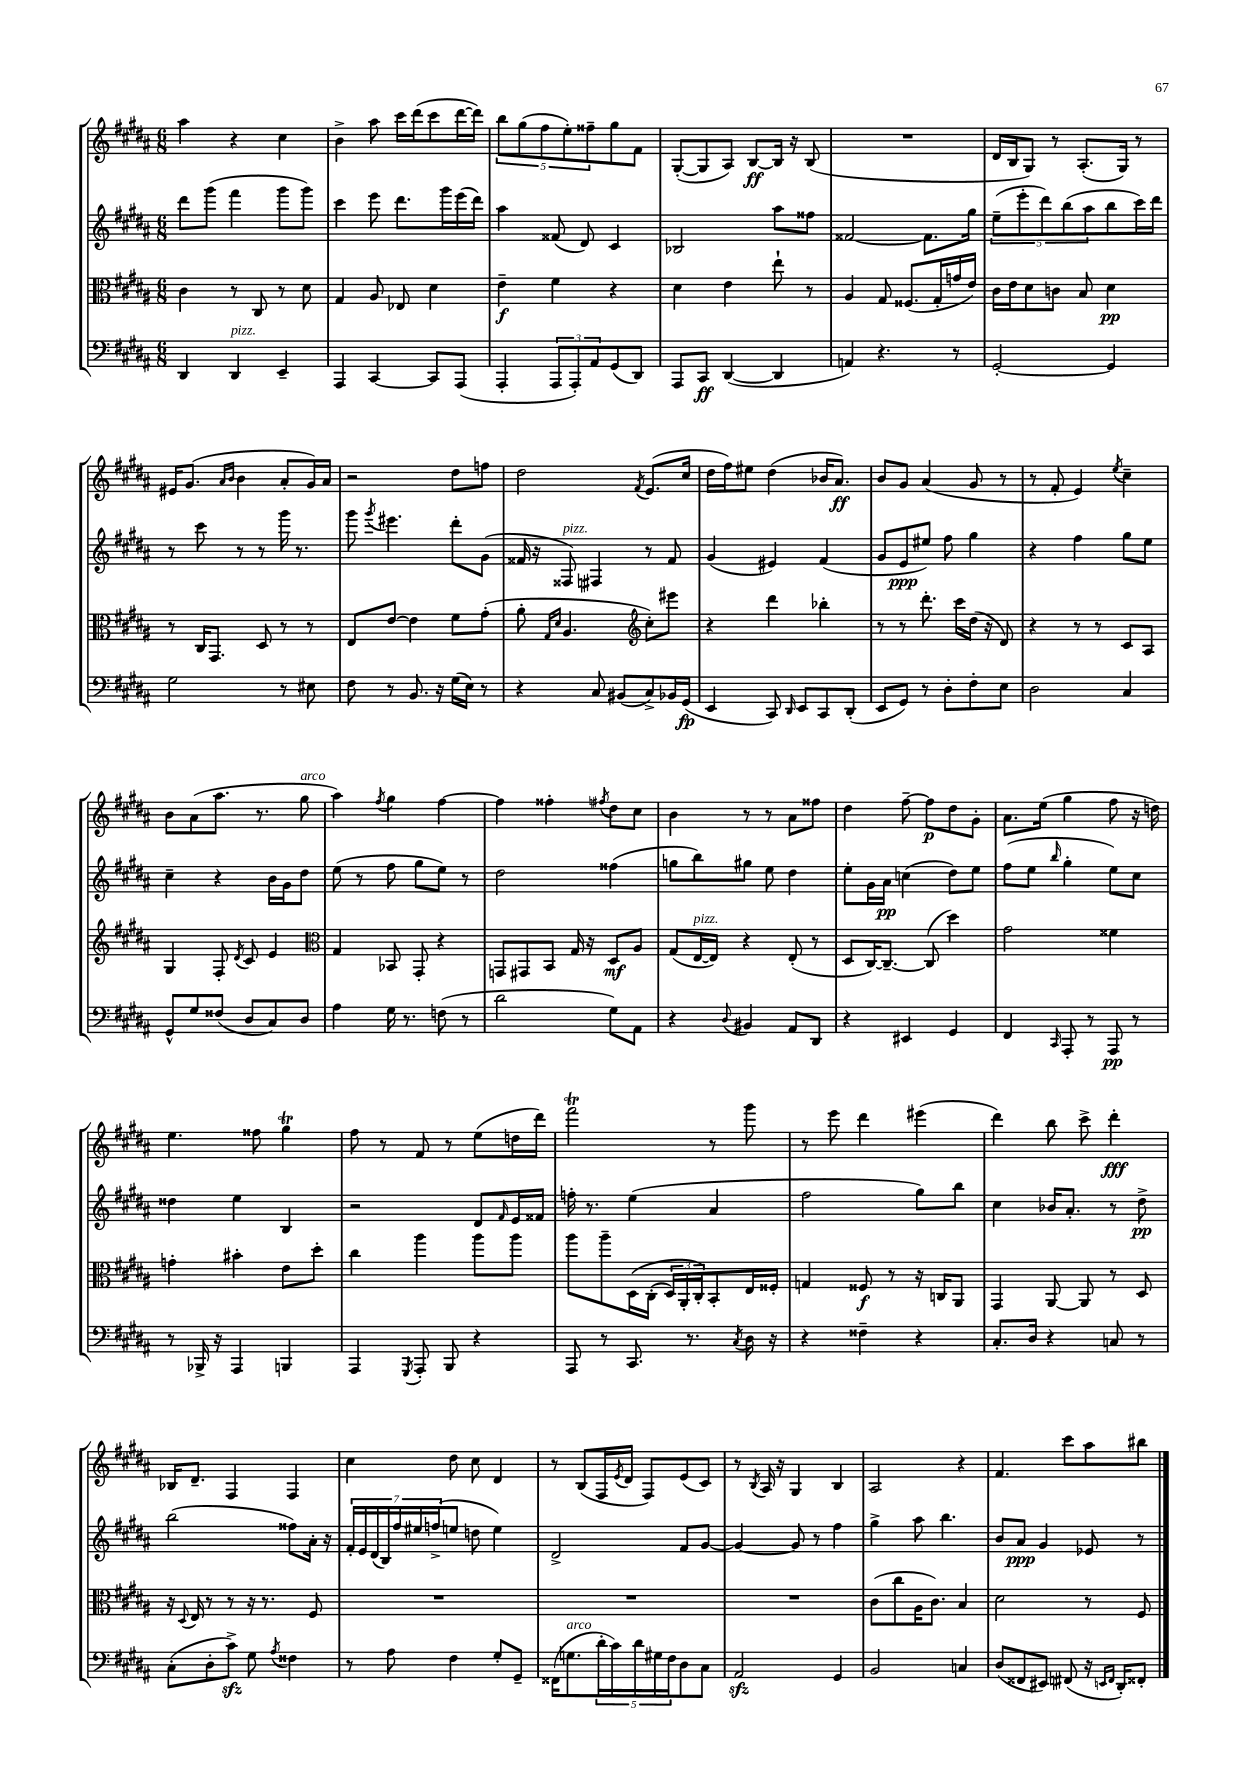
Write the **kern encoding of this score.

**kern	**dynam	**kern	**dynam	**kern	**dynam	**kern	**dynam
*part4	*part4	*part3	*part3	*part2	*part2	*part1	*part1
*staff4	*staff4	*staff3	*staff3	*staff2	*staff2	*staff1	*staff1
*clefF4	*	*clefC3	*	*clefG2	*	*clefG2	*
*k[f#c#g#d#a#]	*	*k[f#c#g#d#a#]	*	*k[f#c#g#d#a#]	*	*k[f#c#g#d#a#]	*
*M6/8	*	*M6/8	*	*M6/8	*	*M6/8	*
=21	=21	=21	=21	=21	=21	=21	=21
4DD#/	.	4c#\	.	8ddd#\L	.	4aa#\	.
.	.	.	.	(8ggg#\J	.	.	.
!LO:TX:a:i:t=pizz.	!	!	!	!	!	!	!
4DD#/	.	8r	.	4fff#\	.	4r	.
.	.	8C#/	.	.	.	.	.
4EE~/	.	8r	.	8ggg#\L	.	4cc#\	.
.	.	8d#\	.	8ggg#\J)	.	.	.
=22	=22	=22	=22	=22	=22	=22	=22
4AAA#/	.	4G#/	.	4ccc#\	.	4b^\	.
[4CC#/	.	8A#/	.	8eee\	.	8aa#\	.
.	.	8E-X/	.	8.ddd#\L	.	16ccc#\LL	.
.	.	.	.	.	.	(16ddd#\J	.
8CC#/L]	.	4d#\	.	.	.	8ccc#\	.
.	.	.	.	16ggg#\L	.	.	.
(8AAA#/J	.	.	.	(16eee\	.	[16ddd#\L	.
.	.	.	.	16ddd#\JJ)	.	16ddd#\JJ])	.
=23	=23	=23	=23	=23	=23	=23	=23
4AAA#'/	.	4e~\	f	4aa#\	.	10bb\L	.
.	.	.	.	.	.	(10gg#\	.
.	.	.	.	.	.	10ff#\	.
12AAA#/L	.	4f#\	.	(8f##X/	.	.	.
.	.	.	.	.	.	10ee'\)	.
12AAA#'/)	.	.	.	.	.	.	.
.	.	.	.	8d#/)	.	.	.
.	.	.	.	.	.	10ff##X~\	.
12AA#/	.	.	.	.	.	.	.
(8GG#/	.	4r	.	4c#/	.	8gg#\	.
8DD#/J)	.	.	.	.	.	8f#\J	.
=24	=24	=24	=24	=24	=24	=24	=24
8AAA#/L	.	4d#\	.	2B-X/	.	([8G#'/L	.
8CC#/J	ff	.	.	.	.	8G#/]	.
([4DD#/	.	4e\	.	.	.	8A#/J)	.
.	.	.	.	.	.	[8B/L	ff
4DD#/]	.	8ee`\	.	8aa#\L	.	16B/Jk]	.
.	.	.	.	.	.	16r	.
.	.	8r	.	8ff##X\J	.	(8B/	.
=25	=25	=25	=25	=25	=25	=25	=25
4AAn/)	.	4A#/	.	[2f##X/	.	2.r	.
4.r	.	8G#/	.	.	.	.	.
.	.	(8.F##X/L	.	.	.	.	.
.	.	.	.	8.f##\L]	.	.	.
.	.	16G#'/L	.	.	.	.	.
8r	.	16gn/	.	.	.	.	.
.	.	16e/JJ)	.	16gg#\Jk	.	.	.
=26	=26	=26	=26	=26	=26	=26	=26
[2GG#'/	.	16c#\LL	.	(10ee~\L	.	16d#/LL	.
.	.	16e\J	.	.	.	16B/J	.
.	.	.	.	10eee'\	.	.	.
.	.	8d#\	.	.	.	8G#/J)	.
.	.	.	.	10ddd#\)	.	.	.
.	.	8cn\J	.	.	.	8r	.
.	.	.	.	(10bb\	.	.	.
.	.	8B/	.	.	.	(8.A#'/L	.
.	.	.	.	10aa#\	.	.	.
4GG#/]	.	4d#\	pp	8bb\	.	.	.
.	.	.	.	.	.	16G#/Jk)	.
.	.	.	.	16ccc#\L)	.	8r	.
.	.	.	.	16ddd#\JJ	.	.	.
!!LO:LB:g=z
=27	=27	=27	=27	=27	=27	=27	=27
2G#\	.	8r	.	8r	.	16e#X/KL	.
.	.	.	.	.	.	(8.g#/J	.
.	.	16C#/KL	.	8ccc#\	.	.	.
.	.	8.GG#/J	.	.	.	.	.
.	.	.	.	.	.	16qqa#/LL	.
.	.	.	.	.	.	16qqb/JJ	.
.	.	.	.	8r	.	4b\	.
.	.	8D#/	.	8r	.	.	.
8r	.	8r	.	16ggg#\	.	8a#'/L	.
.	.	.	.	8.r	.	.	.
8E#X\	.	8r	.	.	.	16g#/L)	.
.	.	.	.	.	.	16a#/JJ	.
=28	=28	=28	=28	=28	=28	=28	=28
8F#\	.	8E/L	.	8ggg#\	.	2r	.
.	.	.	.	8qggg#/	.	.	.
8r	.	[8e/J	.	4.eee#X\	.	.	.
8.BB/	.	4e\]	.	.	.	.	.
16r	.	.	.	.	.	.	.
(16G#\LL	.	8f#\L	.	8ddd#'\L	.	8dd#\L	.
16E\JJ)	.	.	.	.	.	.	.
8r	.	(8g#'\J	.	(8g#\J	.	8ffn\J	.
=29	=29	=29	=29	=29	=29	=29	=29
4r	.	8a#'\	.	16f##X/	.	2dd#\	.
.	.	.	.	16r	.	.	.
.	.	16qqG#/LL	.	.	.	.	.
.	.	16qqd#/JJ	.	.	.	.	.
!	!	!	!	!LO:TX:a:i:t=pizz.	!	!	!
.	.	4.A#/	.	8F##X/)	.	.	.
8C#/	.	.	.	4F#X/	.	.	.
(8BB#X/L	.	.	.	.	.	.	.
*	*	*clefG2	*	*	*	*	*
.	.	.	.	.	.	8qf#/	.
8C#^/)	.	8cc#'\L)	.	8r	.	(8.e/L	.
16BB-X/L	.	8eee#X\J	.	8f##/	.	.	.
(16GG#/JJ	fp	.	.	.	.	16cc#/Jk	.
=30	=30	=30	=30	=30	=30	=30	=30
4EE/	.	4r	.	(4g#/	.	16dd#\LL	.
.	.	.	.	.	.	16ff#\J)	.
.	.	.	.	.	.	8ee#X\J	.
8CC#/)	.	4ddd#\	.	4e#X/)	.	(4dd#\	.
16qqDD#/	.	.	.	.	.	.	.
8EE/L	.	.	.	.	.	.	.
8CC#/	.	4bb-X'\	.	(4f#/	.	16b-X/KL	.
.	.	.	.	.	.	8.a#/J)	ff
(8DD#'/J	.	.	.	.	.	.	.
=31	=31	=31	=31	=31	=31	=31	=31
8EE/L	.	8r	.	8g#/L	.	8b/L	.
8GG#/J)	.	8r	.	8e/	ppp	8g#/J	.
8r	.	8.ddd#'\	.	8ee#X/J)	.	(4a#/	.
8D#'\L	.	.	.	8ff#\	.	.	.
.	.	16ccc#\LL	.	.	.	.	.
8F#'\	.	(16dd#\JJ	.	4gg#\	.	8g#/	.
.	.	16r	.	.	.	.	.
8E\J	.	8d#/)	.	.	.	8r	.
=32	=32	=32	=32	=32	=32	=32	=32
2D#\	.	4r	.	4r	.	8r	.
.	.	.	.	.	.	8f#'/	.
.	.	8r	.	4ff#\	.	4e/)	.
.	.	8r	.	.	.	.	.
.	.	.	.	.	.	8qee/	.
4C#/	.	8c#/L	.	8gg#\L	.	4cc#~\	.
.	.	8A#/J	.	8ee\J	.	.	.
!!LO:LB:g=z
=33	=33	=33	=33	=33	=33	=33	=33
8GG#^^/L	.	4G#/	.	4cc#~\	.	8b\L	.
8G#/	.	.	.	.	.	(8a#\	.
(8F##X/J	.	8F#'/	.	4r	.	8.aa#\J	.
.	.	8qd#/	.	.	.	.	.
8D#/L	.	8c#/	.	.	.	.	.
.	.	.	.	.	.	8.r	.
8C#/)	.	4e/	.	16b\LL	.	.	.
.	.	.	.	16g#\J	.	.	.
!	!	!	!	!	!	!LO:TX:a:i:t=arco	!
8D#/J	.	.	.	8dd#\J	.	8gg#\	.
=34	=34	=34	=34	=34	=34	=34	=34
*	*	*clefC3	*	*	*	*	*
4A#\	.	4G#/	.	(8ee\	.	4aa#\)	.
.	.	.	.	8r	.	.	.
.	.	.	.	.	.	8qff#/	.
16G#\	.	8BB-X/	.	8ff#\	.	4gg#\	.
8.r	.	.	.	.	.	.	.
.	.	8GG#'/	.	8gg#\L	.	.	.
(8Fn\	.	4r	.	8ee\J)	.	[4ff#\	.
8r	.	.	.	8r	.	.	.
=35	=35	=35	=35	=35	=35	=35	=35
2d#\	.	8GGn/L	.	2dd#\	.	4ff#\]	.
.	.	8GG#X/	.	.	.	.	.
.	.	8BB/J	.	.	.	4ff##X'\	.
.	.	16G#/	.	.	.	.	.
.	.	16r	.	.	.	.	.
.	.	.	.	.	.	8qff#X/	.
8G#\L)	.	8D#/L	mf	(4ff##X\	.	8dd#\L	.
8AA#\J	.	8A#/J	.	.	.	8cc#\J	.
=36	=36	=36	=36	=36	=36	=36	=36
4r	.	(8G#/L	.	8ggn\L	.	4b\	.
!	!	!LO:TX:a:i:t=pizz.	!	!	!	!	!
.	.	[16E/L	.	8bb\)	.	.	.
.	.	16E/JJ])	.	.	.	.	.
8qqD#/	.	.	.	.	.	.	.
4BB#X/	.	4r	.	8gg#X\J	.	8r	.
.	.	.	.	8ee\	.	8r	.
8AA#/L	.	(8E'/	.	4dd#\	.	8a#\L	.
8DD#/J	.	8r	.	.	.	8ff##X\J	.
=37	=37	=37	=37	=37	=37	=37	=37
4r	.	8D#/L	.	8ee'\L	.	4dd#\	.
.	.	[16C#/K)	.	16g#\L	.	.	.
.	.	8.C#~/J_	.	16a#\JJ	pp	.	.
4EE#X/	.	.	.	(4ccn\	.	[8ff#~\	.
.	.	(8C#/]	.	.	.	8ff#\L]	p
4GG#/	.	4dd#\)	.	8dd#\L)	.	8dd#\	.
.	.	.	.	8ee\J	.	8g#'\J	.
=38	=38	=38	=38	=38	=38	=38	=38
4FF#/	.	2g#\	.	(8ff#\L	.	8.a#\L	.
.	.	.	.	8ee\J	.	.	.
.	.	.	.	.	.	(16ee\Jk	.
16qqCC#/	.	.	.	16qqbb/	.	.	.
8AAA#'/	.	.	.	4gg#'\	.	4gg#\	.
8r	.	.	.	.	.	.	.
8AAA#/	pp	4f##X\	.	8ee\L)	.	8ff#\	.
8r	.	.	.	8cc#\J	.	16r	.
.	.	.	.	.	.	16ddn\)	.
!!LO:LB:g=z
=39	=39	=39	=39	=39	=39	=39	=39
8r	.	4gn'\	.	4dd##X\	.	4.ee\	.
16BBB-X^/	.	.	.	.	.	.	.
16r	.	.	.	.	.	.	.
4AAA#/	.	4b#X'\	.	4ee\	.	.	.
.	.	.	.	.	.	8ff##X\	.
4BBBn/	.	8e\L	.	4B/	.	4gg#T\	.
.	.	8dd#'\J	.	.	.	.	.
=40	=40	=40	=40	=40	=40	=40	=40
4AAA#/	.	4cc#\	.	2r	.	8ff#\	.
.	.	.	.	.	.	8r	.
8qGGG#/	.	.	.	.	.	.	.
8AAA#'/	.	4aa#\	.	.	.	8f#/	.
8BBB/	.	.	.	.	.	8r	.
4r	.	8aa#\L	.	8d#/L	.	(8ee\L	.
.	.	.	.	16qqf#/	.	.	.
.	.	8aa#\J	.	16e/L	.	16ddn\L	.
.	.	.	.	16f##X/JJ	.	16ddd#\JJ)	.
=41	=41	=41	=41	=41	=41	=41	=41
8AAA#/	.	8aa#\L	.	16ffn'\	.	2fff#T\	.
.	.	.	.	8.r	.	.	.
8r	.	8aa#~\	.	.	.	.	.
8.CC#/	.	(16D#\L	.	(4ee\	.	.	.
.	.	(16C#'\JJ	.	.	.	.	.
.	.	24D#/LL)	.	.	.	.	.
.	.	24AA#'/	.	.	.	.	.
8.r	.	.	.	.	.	.	.
.	.	24C#'/J)	.	.	.	.	.
.	.	8BB'/	.	4a#/	.	8r	.
8qC#/	.	.	.	.	.	.	.
16D#\	.	16E/L	.	.	.	8ggg#\	.
16r	.	16F##X'/JJ	.	.	.	.	.
=42	=42	=42	=42	=42	=42	=42	=42
4r	.	4Gn/	.	2ff#\	.	8r	.
.	.	.	.	.	.	8eee\	.
4F##X~\	.	8F##X/	f	.	.	4ddd#\	.
.	.	8r	.	.	.	.	.
4r	.	16r	.	8gg#\L)	.	(4eee#X\	.
.	.	16Cn/KL	.	.	.	.	.
.	.	8AA#/J	.	8bb\J	.	.	.
=43	=43	=43	=43	=43	=43	=43	=43
8.C#'/L	.	4GG#/	.	4cc#\	.	4ddd#\)	.
16D#/Jk	.	.	.	.	.	.	.
4r	.	[8AA#/	.	16b-X/KL	.	8bb\	.
.	.	.	.	8.a#'/J	.	.	.
.	.	8AA#/]	.	.	.	8ccc#^\	.
8Cn/	.	8r	.	8r	.	4ddd#'\	fff
8r	.	8D#/	.	8dd#^\	pp	.	.
!!LO:LB:g=z
=44	=44	=44	=44	=44	=44	=44	=44
(8C#'\L	.	16r	.	(2bb\	.	16B-X/KL	.
.	.	8qqD#/	.	.	.	.	.
.	.	16E/	.	.	.	8.d#~/J	.
8D#'\	.	8r	.	.	.	.	.
8c#zz^\J)	.	8r	.	.	.	4F#/	.
8G#\	.	16r	.	.	.	.	.
.	.	8.r	.	.	.	.	.
8qA#/	.	.	.	.	.	.	.
4F##X\	.	.	.	8ff##X\L)	.	4F#/	.
.	.	8F#/	.	16a#'\Jk	.	.	.
.	.	.	.	16r	.	.	.
=45	=45	=45	=45	=45	=45	=45	=45
8r	.	2.r	.	28f#'/LL	.	4cc#\	.
.	.	.	.	28e/	.	.	.
.	.	.	.	(28d#/	.	.	.
.	.	.	.	28B/)	.	.	.
8A#\	.	.	.	.	.	.	.
.	.	.	.	28ff#/	.	.	.
.	.	.	.	28ee#X/	.	.	.
.	.	.	.	(28ffn^/J	.	.	.
4F#\	.	.	.	8een/J	.	8dd#\	.
.	.	.	.	8ddn\	.	8cc#\	.
8G#'/L	.	.	.	4ee\)	.	4d#/	.
8GG#~/J	.	.	.	.	.	.	.
=46	=46	=46	=46	=46	=46	=46	=46
(16FF##X\KL	.	2.r	.	2d#^/	.	8r	.
!LO:TX:a:i:t=arco	!	!	!	!	!	!	!
8.Gn\	.	.	.	.	.	.	.
.	.	.	.	.	.	(8B/L	.
20d#'\L	.	.	.	.	.	16F#/L	.
20c#\)	.	.	.	.	.	.	.
.	.	.	.	.	.	8qe/	.
.	.	.	.	.	.	16d#/JJ	.
20d#\	.	.	.	.	.	.	.
.	.	.	.	.	.	8F#/L)	.
20G#X\	.	.	.	.	.	.	.
20F#\J	.	.	.	.	.	.	.
8D#\	.	.	.	8f#/L	.	(8e/	.
8C#\J	.	.	.	[8g#/J	.	8c#/J)	.
=47	=47	=47	=47	=47	=47	=47	=47
2AA#zz/	.	2.r	.	4g#/_	.	8r	.
.	.	.	.	.	.	8qB/	.
.	.	.	.	.	.	16A#/	.
.	.	.	.	.	.	16r	.
.	.	.	.	8g#/]	.	4G#/	.
.	.	.	.	8r	.	.	.
4GG#/	.	.	.	4ff#\	.	4B/	.
=48	=48	=48	=48	=48	=48	=48	=48
2BB/	.	(8c#\L	.	4gg#^\	.	2A#/	.
.	.	8cc#\	.	.	.	.	.
.	.	16A#\K	.	8aa#\	.	.	.
.	.	8.c#\J)	.	.	.	.	.
.	.	.	.	4.bb\	.	.	.
4Cn/	.	4B/	.	.	.	4r	.
=49	=49	=49	=49	=49	=49	=49	=49
(8D#/L	.	2d#\	.	8b/L	.	4.f#/	.
8FF##X/	.	.	.	8a#/J	ppp	.	.
8EE#X/J)	.	.	.	4g#/	.	.	.
(8FF#X/	.	.	.	.	.	8ccc#\L	.
16r	.	8r	.	8e-X/	.	8aa#\	.
16qqEEn/LL	.	.	.	.	.	.	.
16qqFF#/JJ	.	.	.	.	.	.	.
16DD#'/KL)	.	.	.	.	.	.	.
8FF##X'/J	.	8F#/	.	8r	.	8bb#X\J	.
==	==	==	==	==	==	==	==
*-	*-	*-	*-	*-	*-	*-	*-
